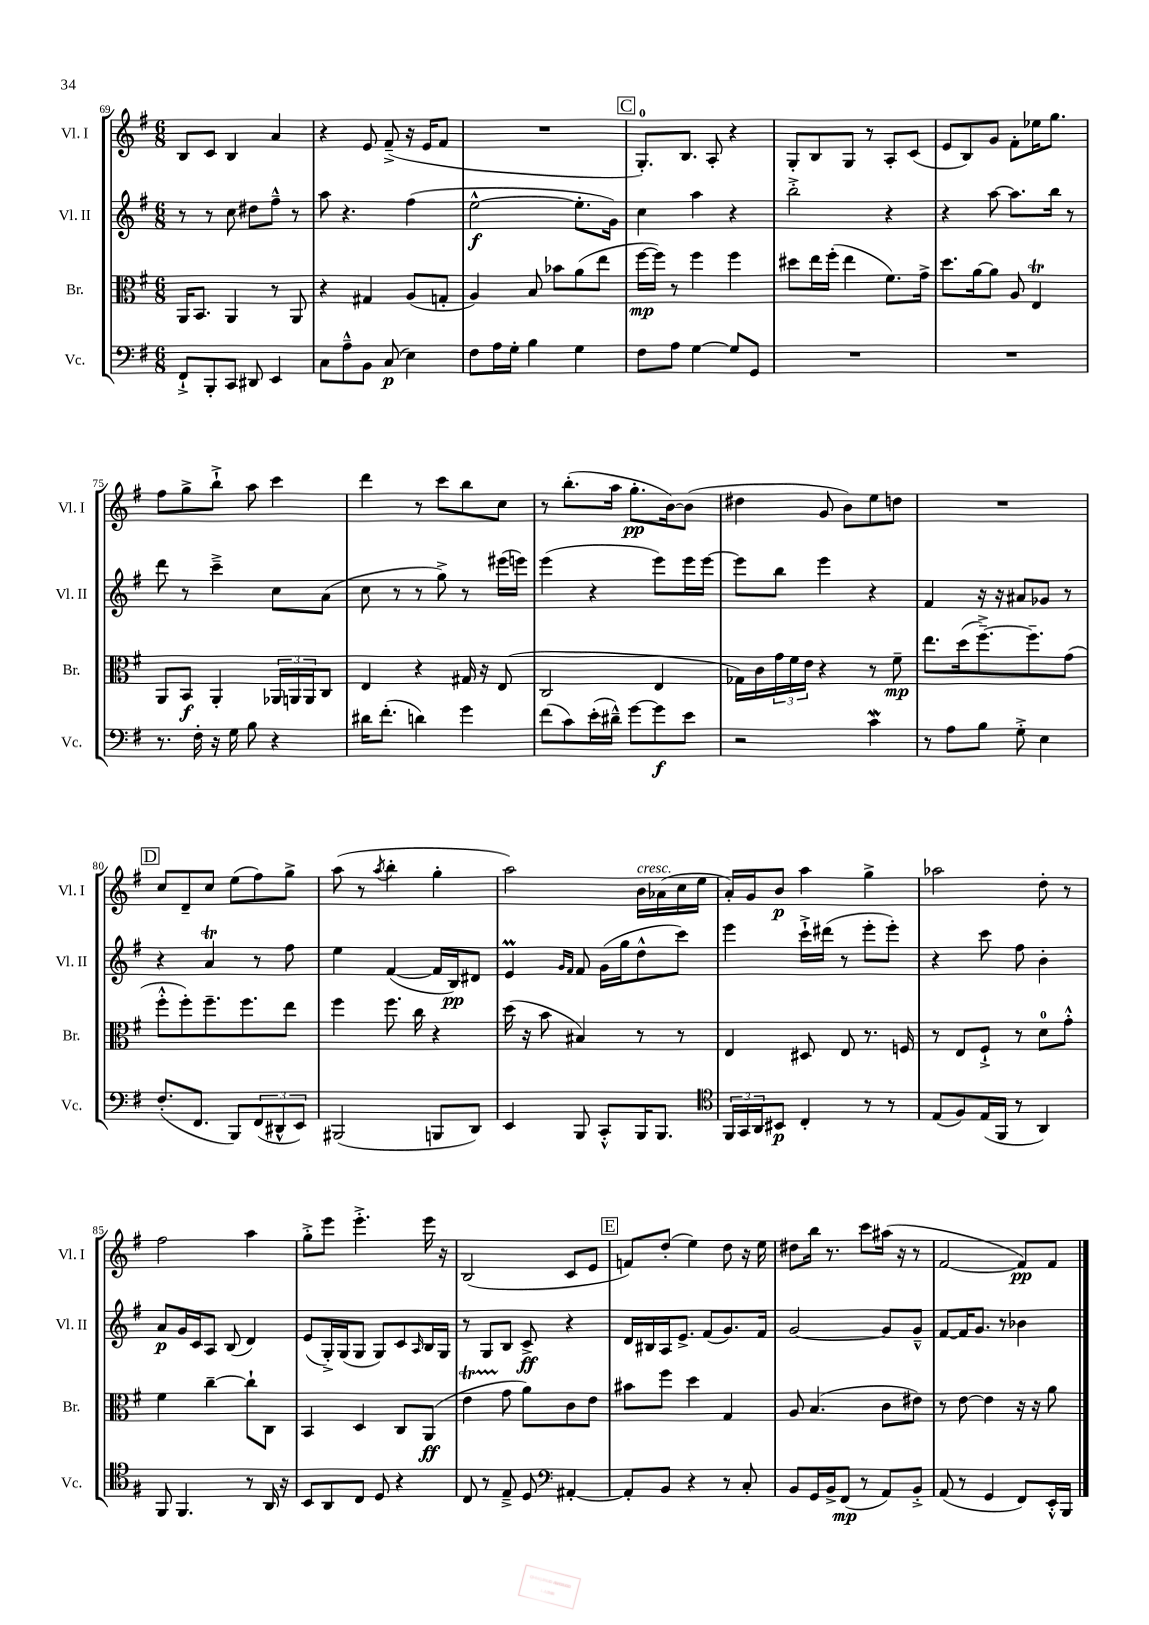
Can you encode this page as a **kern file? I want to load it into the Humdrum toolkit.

**kern	**kern	**kern	**kern
*staff4	*staff3	*staff2	*staff1
*clefF4	*clefC3	*clefG2	*clefG2
*k[f#]	*k[f#]	*k[f#]	*k[f#]
*M6/8	*M6/8	*M6/8	*M6/8
8FF#`^	16AA	8r	8B
.	8.BB	.	.
8BBB'	.	8r	8c
8CC	4AA	8cc	4B
8DD#	.	8dd#	.
4EE	8r	8ff#~^^	4a
.	8AA	8r	.
=	=	=	=
8C	4r	8aa	4r
8A~^^	.	4.r	.
8BB	4G#	.	8e
(8C	.	.	(8f#~^
4E)	(8A	(4ff#	16r
.	.	.	16e
.	8G'	.	8f#
=	=	=	=
8F#	4A)	[2ee^^	2.r
16A	.	.	.
16G'	.	.	.
4B	8B	.	.
.	8b-	.	.
4G	(8a	8.ee']	.
.	8ee	.	.
.	.	16g)	.
=	=	=	=
8F#	[16ff#	4cc	8.G')
.	16ff#])	.	.
8A	8r	.	.
.	.	.	8.B
[4G	4ff#	4aa	.
.	.	.	8A'
8G]	4ff#	4r	4r
8GG	.	.	.
=	=	=	=
2.r	8dd#	2bb'^	8G'
.	16ee	.	8B
.	(16ff#'	.	.
.	4ee	.	8G
.	.	.	8r
.	8.f#)	4r	8A'
.	.	.	(8c
.	16g^	.	.
=	=	=	=
2.r	8.dd	4r	8e
.	.	.	8B)
.	[16a	.	.
.	8a]	[8aa	8g
.	8A	8.aa]	8f#'
.	4E	.	16ee-
.	.	16bb	8.gg
.	.	8r	.
=	=	=	=
8.r	8AA	8ddd	8ff#
.	8BB	8r	8gg^
16F#'	.	.	.
16r	4AA'	4ccc~^	8bb`^
16G	.	.	.
8B	.	.	8aa
4r	24AA-	8cc	4ccc
.	24AA	.	.
.	24AA	.	.
.	8C	(8a	.
=	=	=	=
16d#	4E	8cc	4ddd
(8.f#'	.	.	.
.	.	8r	.
4d)	4r	8r	8r
.	.	8gg^)	8ccc
4g	16G#	8r	8bb
.	16r	.	.
.	(8E	(16eee#	8cc
.	.	16eee)	.
=	=	=	=
(8f#	2C	(4eee	8r
8c)	.	.	(8.bb'
(16e'	.	4r	.
16d#~^^)	.	.	16aa
[8g	.	.	8.gg'
8g]	4E	8eee)	.
.	.	.	[16b)
8e	.	16eee	(8b]
.	.	[16eee	.
=	=	=	=
2r	16G-)	8eee]	4dd#
.	16c	.	.
.	24g	8bb	.
.	24f#	.	.
.	24e	.	.
.	4r	4eee	8g
.	.	.	8b)
4c	8r	4r	8ee
.	8f#~	.	8dd
=	=	=	=
8r	8.ee	4f#	2.r
8A	.	.	.
.	(16dd	.	.
8B	[8.ff#~^)	16r	.
.	.	16r	.
8G'^	.	8a#	.
.	8.ff#~]	.	.
4E	.	8g-	.
.	(8g	8r	.
=	=	=	=
(8.F#'	8ff#'^^	4r	8cc
.	8ff#')	.	8d~
8.FF#	.	.	.
.	8.ff#~	4a	8cc
8BBB)	.	.	(8ee
.	8.ff#	.	.
(12FF#	.	8r	8ff#)
12DD#^^	.	.	.
.	8ee	8ff#	8gg^
12EE)	.	.	.
=	=	=	=
(2BBB#	4ff#	4ee	(8aa
.	.	.	8r
.	.	.	8qaa
.	8.ff#	([4f#	4bb'
.	16cc	.	.
8BBB	4r	16f#]	4gg'
.	.	16B)	.
8DD)	.	8d#	.
=	=	=	=
4EE	(16dd	4e	2aa)
.	16r	.	.
.	8b	.	.
.	.	16qqg	.
.	.	16qqf#	.
8BBB	4B#)	8f#	.
8CC'^^	.	(16g	.
.	.	16gg	.
16BBB	8r	8dd^^	16b
8.BBB	.	.	(16a-
.	8r	8ccc)	16cc
.	.	.	16ee
=	=	=	=
*clefC4	*	*	*
24FF#	4E	4eee	16a')
24GG	.	.	.
.	.	.	16g
24AA	.	.	.
8BB#	.	.	8b
4C'	8D#	16ccc`^	4aa
.	.	(16ddd#	.
.	8E	8r	.
8r	8.r	8eee'	4gg^
8r	.	8eee')	.
.	16F	.	.
=	=	=	=
(8E	8r	4r	2aa-
8F#)	8E	.	.
(16E	8F#`^	8ccc	.
16FF#	.	.	.
8r	8r	8ff#	.
4AA)	8d	4b'	8dd'
.	8g'^^	.	8r
=	=	=	=
8FF#	4f#	8a	2ff#
4.FF#	.	16g	.
.	.	16c	.
.	[4cc~	8A	.
.	.	(8B	.
8r	8cc`]	4d)	4aa
16AA	8C	.	.
16r	.	.	.
=	=	=	=
8BB	4BB	(8e	8gg'^
8AA	.	16G'^)	8eee
.	.	(16G	.
8C	4D	8G	4.eee'^
8D	.	8G)	.
4r	8C	8c	.
.	.	16qqA	.
.	(8AA	16B	16eee
.	.	16G	16r
=	=	=	=
8C	4e	8r	(2B
8r	.	8G	.
8E~^	8g	8B	.
8D	8a)	8c^	.
*clefF4	*	*	*
[4AA#'	8c	4r	8c
.	8e	.	8e
=	=	=	=
8AA#']	8b#	16d	8f)
.	.	16B#	.
8BB	8ff#	16A	(8dd'
.	.	8.e^	.
4r	4dd	.	4ee)
.	.	(8f#	.
8r	4G	8.g)	8dd
8C'	.	.	16r
.	.	16f#	16ee
=	=	=	=
8BB	8A	[2g	8dd#
16GG	(4.B	.	16bb
16BB^	.	.	8.r
(8FF#	.	.	.
8r	.	.	8ccc
8AA)	8c	8g]	(16aa#
.	.	.	16r
8BB'^	8e#)	8g~^^	8r
=	=	=	=
(8AA	8r	[8f#	[2f#
8r	[8e	16f#]	.
.	.	8.g	.
4GG	4e]	.	.
.	.	8r	.
8FF#)	16r	4b-	8f#])
.	16r	.	.
16EE'^^	8a	.	8f#
16BBB	.	.	.
==	==	==	==
*-	*-	*-	*-
